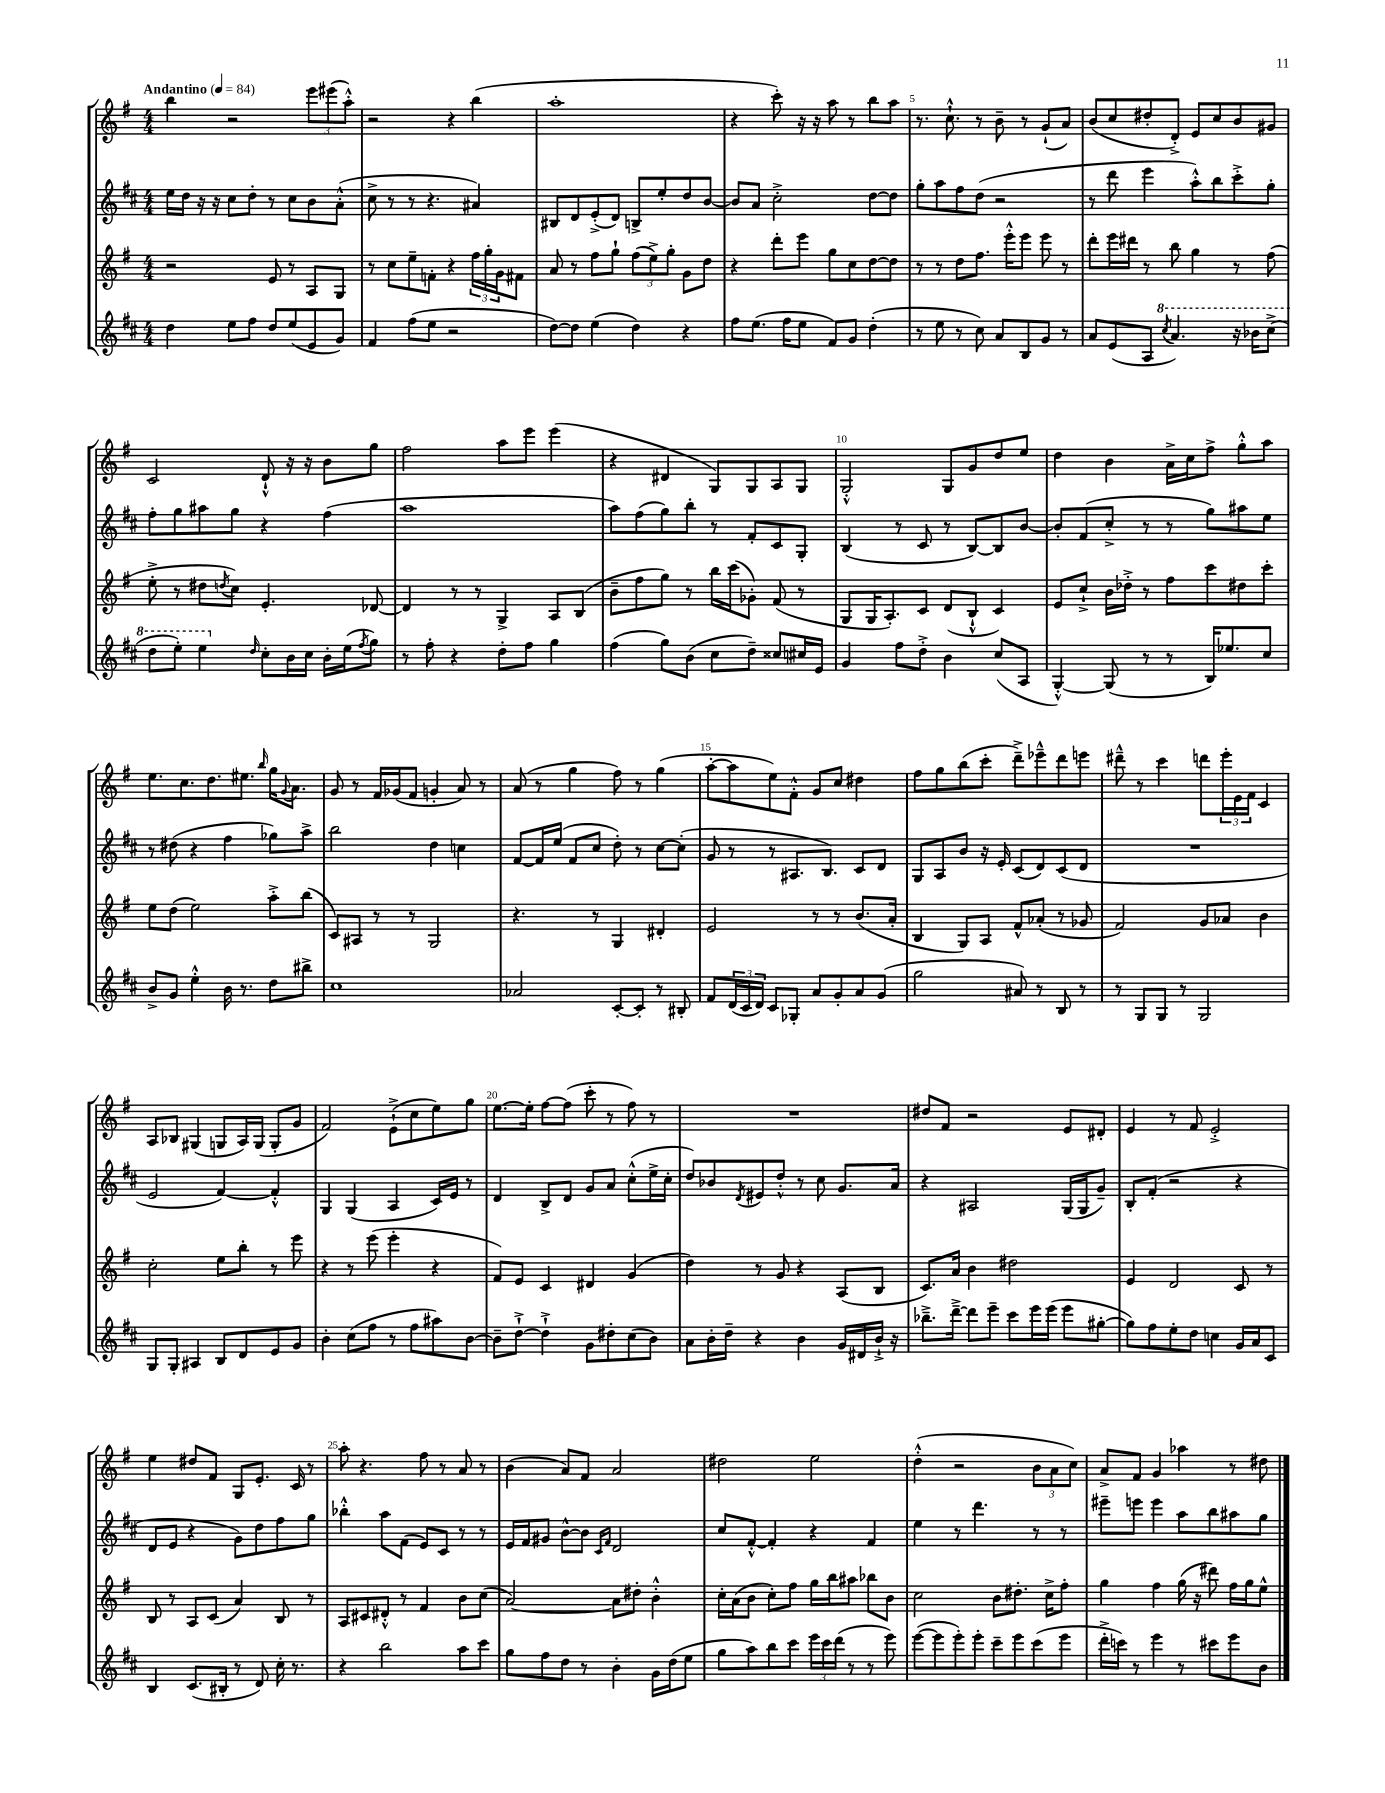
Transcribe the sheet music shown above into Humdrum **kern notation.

**kern	**kern	**kern	**kern
*staff4	*staff3	*staff2	*staff1
*clefG2	*clefG2	*clefG2	*clefG2
*k[f#c#]	*k[f#]	*k[f#c#]	*k[f#]
*M4/4	*M4/4	*M4/4	*M4/4
*MM84	*MM84	*MM84	*MM84
4dd	2r	16ee	4bb
.	.	16dd	.
.	.	16r	.
.	.	16r	.
8ee	.	8cc#	2r
8ff#	.	8dd'	.
8dd	8e	8r	.
(8ee	8r	8cc#	.
8e	8A	8b	12eee
.	.	.	(12eee#
8g)	8G	(8a'^^	.
.	.	.	12aa'^^)
=	=	=	=
4f#	8r	8cc#^	2r
.	8cc	8r	.
(8ff#	8ee~	8r	.
8ee	8f'	4.r	.
2r	4r	.	4r
.	24ff#	4a#)	(4bb
.	24gg'	.	.
.	24g	.	.
.	8f#	.	.
=	=	=	=
[8dd)	8a	8B#	1aa'
8dd]	8r	8d	.
(4ee	8ff#	(8e'^	.
.	8gg`	8d)	.
4dd)	(12ff#	8B^	.
.	12ee^)	.	.
.	.	8ee'	.
.	12gg'	.	.
4r	8g	8dd	.
.	8dd	[8b	.
=	=	=	=
8ff#	4r	8b]	4r
(8.ee	.	8a	.
.	8ddd'	2cc#'^	8ccc')
16ff#	.	.	.
8ee	8eee	.	16r
.	.	.	16r
8f#)	8gg	.	8aa
8g	8cc	.	8r
(4dd'	[8dd	[8dd	8bb
.	8dd]	8dd]	8aa
=	=	=	=
8r	8r	8gg'	8.r
8ee	8r	8aa	.
.	.	.	8.cc`^^
8r	8dd	8ff#	.
8cc#)	8.ff#	(8dd	8r
8a	.	2r	8b~
.	16eee'^^	.	.
8B	8eee	.	8r
8g	8eee	.	(8g`
8r	8r	.	8a)
=	=	=	=
8a	8ddd'	8r	(8b
(8e	16eee	8ddd	8cc
.	16ddd#	.	.
8A	8r	4eee	8dd#'
8qccc#	.	.	.
4.aa)	8bb	.	8d'^)
.	4gg	8aa'^^)	8e
.	.	8bb	8cc
16r	8r	8ccc#'^	8b
16bb-	.	.	.
(8ccc#^	(8ff#	8gg'	8g#
=	=	=	=
8ddd	8ee'^	8ff#'	2c
8eee')	8r	8gg	.
4eee	8dd#	8aa#	.
.	8qdd	.	.
.	8cc)	8gg	.
16qqdd	.	.	.
8cc#'	4.e'	4r	8d`^^
16b	.	.	16r
16cc#	.	.	16r
16b'	.	(4ff#	8b
(16ee	.	.	.
8qff#	.	.	.
8gg)	[8d-	.	8gg
=	=	=	=
8r	4d-]	1aa	2ff#
8ff#'	.	.	.
4r	8r	.	.
.	8r	.	.
8dd'	4G^	.	8aa
8ff#	.	.	8eee
4gg	8A	.	(4eee
.	(8B	.	.
=	=	=	=
(4ff#	8b~	8aa)	4r
.	8ff#	(8ff#	.
8gg)	8gg)	8gg)	4d#
(8b	8r	8bb'	.
8cc#	16bb	8r	8G)
.	(16ccc	.	.
8dd~)	8g-')	8f#'	8G
8cc##	(8f#	8c#	8A
16cc#	8r	8G'	8G
16e	.	.	.
=	=	=	=
4g	8G	(4B	2G'^^
.	16G	.	.
.	8.A')	.	.
8ff#	.	8r	.
8dd'^	8c	8c#	.
4b	(8d	8r	8G
.	8B`^^	[8B)	8g
(8cc#	4c)	8B]	8dd
8A	.	[8b	8ee
=	=	=	=
[4G'^^)	8e	8b']	4dd
.	8cc`^	(8f#	.
(8G]	16b	8cc#'^	4b
.	16dd-'^	.	.
8r	8r	8r	.
8r	8ff#	8r	16a^
.	.	.	16cc
16B)	8ccc	8gg)	8ff#^
8.ee-	.	.	.
.	8dd#	8aa#	8gg'^^
8cc#	8ccc'	8ee	8aa
=	=	=	=
8b^	8ee	8r	8.ee
8g	(8dd	(8dd#	.
.	.	.	8.cc
4ee'^^	2ee)	4r	.
.	.	.	8.dd
16b	.	4ff#	.
8.r	.	.	8.ee#
.	.	.	16qqbb
8dd	8aa'^	8gg-)	16gg
.	.	.	8qqg
.	.	.	8.a
8bb#^	(8bb	8aa^	.
=	=	=	=
1cc#	8c)	2bb	8g
.	8A#	.	8r
.	8r	.	16f#
.	.	.	(16g-
.	8r	.	8f#
.	2G	4dd	4g'
.	.	4cc	8a)
.	.	.	8r
=	=	=	=
2a-	4.r	[8f#	(8a
.	.	16f#]	8r
.	.	(16ee	.
.	.	8f#	4gg
.	8r	8cc#	.
[8c#'	4G	8dd')	8ff#)
8c#']	.	8r	8r
8r	4d#'	[8cc#	(4gg
8B#'	.	(8cc#']	.
=	=	=	=
8f#	2e	8g	[8aa'
(24d	.	8r	8aa]
24c#	.	.	.
24d)	.	.	.
8c#	.	8r	8ee)
8G-'	.	8.A#	8f#'^^
8a	8r	.	8g
.	.	8.B)	.
8g'	8r	.	8cc
8a	(8.b	8c#	4dd#
(8g	.	8d	.
.	16a'	.	.
=	=	=	=
2gg	4B	8G	8ff#
.	.	8A	8gg
.	8G)	8b	(8bb
.	8A	16r	8ccc'
.	.	16e'	.
8a#)	8f#^^	(8c#	8ddd~^)
8r	(8a-'	8d)	8eee-~^^
8B	8r	(8c#	8ddd
8r	8g-	8d	8eee
=	=	=	=
8r	2f#)	1r	8ddd#~^^
8G	.	.	8r
8G	.	.	4ccc
8r	.	.	.
2G	8g	.	8ddd
.	8a-	.	24eee'
.	.	.	24e
.	.	.	24f#
.	4b	.	4c
=	=	=	=
8G	2cc'	2e	8A
8G'	.	.	8B-
4A#	.	.	(4G#
8B	8ee	[4f#)	8G
8d	8bb'	.	16A)
.	.	.	(16G
8e	8r	4f#'^^]	8G'
8g	8eee	.	8g
=	=	=	=
4b'	4r	4G	2f#)
(8cc#	8r	(4G	.
8ff#	(8eee	.	.
8r	4eee'	4A	(8e`^
8ff#	.	.	8cc
8aa#)	4r	16c#)	8ee)
.	.	16e	.
[8b	.	8r	8gg
=	=	=	=
8b~]	8f#)	4d	[8.ee
[8dd`^	8e	.	.
.	.	.	16ee']
4dd`^]	4c	8B^	[8ff#
.	.	8d	(8ff#]
8g	4d#	8g	8ccc'
8dd#'	.	8a	8r
(8cc#	(4g	(8cc#'^^	8ff#)
8b)	.	16ee^	8r
.	.	16cc#'	.
=	=	=	=
8a	4dd)	8dd)	1r
16b'	.	8b-	.
16dd~	.	.	.
.	.	8qd	.
4r	8r	8e#	.
.	8g	8dd'^^	.
4b	4r	8r	.
.	.	8cc#	.
16g	(8A	8.g	.
16d#	.	.	.
16b`^	8B	.	.
16r	.	16a	.
=	=	=	=
8.bb-~^	8.c)	4r	8dd#
.	.	.	8f#
[16ddd~^	16a	.	.
8ddd]	4b	2A#	2r
8eee~	.	.	.
8ccc#	2dd#	.	.
16eee	.	.	.
(16eee	.	.	.
8eee	.	(16G	8e
.	.	16G	.
[8gg#'	.	8g~)	8d#'
=	=	=	=
8gg#])	4e	8B'	4e
8ff#	.	(8f#'	.
8ee'	2d	2r	8r
8dd	.	.	8f#
4cc	.	.	2e'^
16g	8c	4r	.
16a	.	.	.
8c#	8r	.	.
=	=	=	=
4B	8B	8d	4ee
.	8r	8e	.
(8.c#	8A	4r	8dd#
.	(8c	.	8f#
16B#'	.	.	.
8r	4a)	8g)	8G
8d)	.	8dd	8.e'
16cc#'	8B	8ff#	.
8.r	.	.	16c
.	8r	8gg	8r
=	=	=	=
4r	8A	4bb-'^^	8aa'
.	8c#	.	4.r
2bb	8d#'^^	8aa	.
.	8r	(8f#	.
.	4f#	8e)	8ff#
.	.	8c#	8r
8aa	8b	8r	8a
8ccc#	(8cc	8r	8r
=	=	=	=
8gg	[2a)	16e	(4b
.	.	16f#	.
8ff#	.	8g#	.
8dd	.	[8b^^	8a)
8r	.	8b]	8f#
.	.	16qqc#	.
.	.	16qqf#	.
4b'	8a]	2d	2a
.	8dd#'	.	.
16g	4b'^^	.	.
(16dd	.	.	.
8ee	.	.	.
=	=	=	=
8gg	16cc'	8cc#	2dd#
.	(16a	.	.
8aa)	8b	[8f#'^^	.
8bb	8cc')	4f#']	.
8ccc#	8ff#	.	.
24eee	16gg	4r	2ee
24ccc#	.	.	.
.	16bb	.	.
(24ddd	.	.	.
8r	8aa#	.	.
8r	8bb-	4f#	.
8eee)	8b	.	.
=	=	=	=
([8eee	2cc	4ee	(4dd'^^
8eee]	.	.	.
8eee')	.	8r	2r
8eee'	.	4.ddd	.
8ccc#~	8b	.	.
8eee	8.dd#'	.	.
(8ccc#	.	8r	12b
.	16cc^	.	.
.	.	.	12a
8eee	8ff#'	8r	.
.	.	.	12cc)
=	=	=	=
16ddd'^	4gg	8eee#~	8a^
16ccc)	.	.	.
8r	.	8eee	8f#
4eee	4ff#	4eee	4g
8r	(16gg	8aa	4aa-
.	16r	.	.
8ccc#	8ddd#)	8bb	.
8eee	16ff#	8aa#	8r
.	16gg	.	.
8b	8ee^^	8gg	8dd#
==	==	==	==
*-	*-	*-	*-
